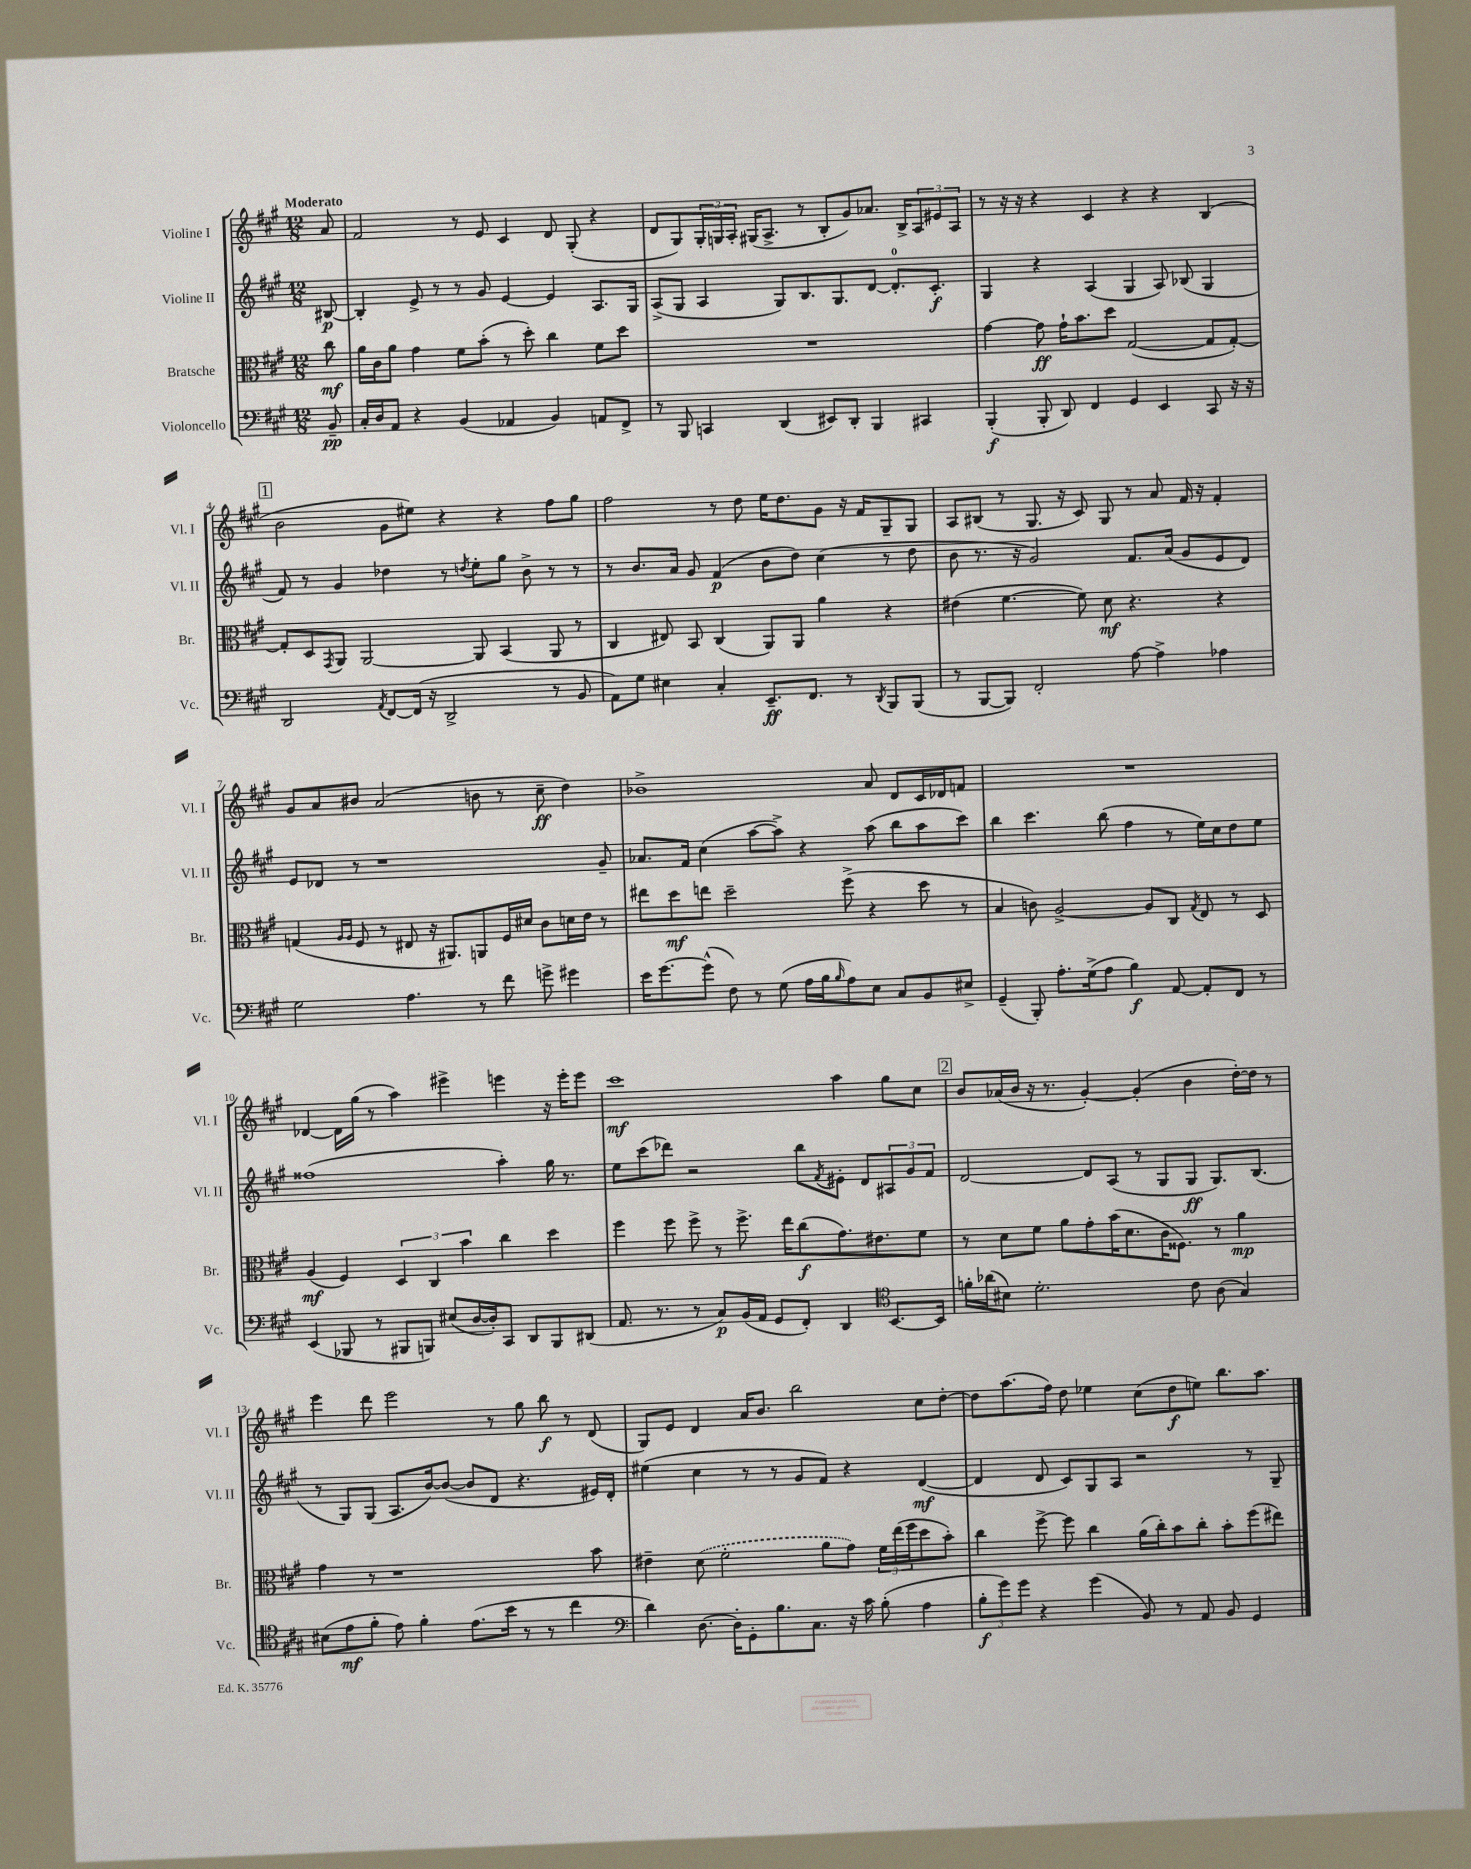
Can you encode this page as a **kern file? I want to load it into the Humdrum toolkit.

**kern	**kern	**kern	**kern
*staff4	*staff3	*staff2	*staff1
*clefF4	*clefC3	*clefG2	*clefG2
*k[f#c#g#]	*k[f#c#g#]	*k[f#c#g#]	*k[f#c#g#]
*M12/8	*M12/8	*M12/8	*M12/8
8BB~	8cc#	[8B#	8a
=	=	=	=
16C#'	16a	4B#']	2f#
16D	16c#	.	.
8AA	8a	.	.
4r	4g#	8e^	.
.	.	8r	.
(4BB	8f#	8r	8r
.	(8b'	8g#	8e
4AA-	8r	[4e	4c#
.	8dd')	.	.
4BB)	4cc#	4e]	8d
.	.	.	(8G#'
8AA	8f#	8.A	4r
8FF#^	8dd	.	.
.	.	16G#	.
=	=	=	=
8r	1.r	(8A^	8d
8BBB	.	8G#	8G#)
4CC	.	4A	24G#'
.	.	.	24G
.	.	.	24A'
.	.	.	(16G#
.	.	.	8.A^
(4DD	.	8G#)	.
.	.	8.B	8r
8EE#)	.	.	8B'
.	.	8.G#	.
8DD'	.	.	8g#)
4BBB	.	[8d	8.a-
.	.	8.d']	.
.	.	.	16B^
4CC#	.	.	12A
.	.	8.c#'	.
.	.	.	12e#
.	.	.	12A
=	=	=	=
(4BBB'	[4g#	4G#	8r
.	.	.	16r
.	.	.	16r
8BBB'	8g#]	4r	4r
8DD)	16g#`	.	.
.	8.b	.	.
4FF#	.	(4A	4c#
.	8dd	.	.
4GG#	([2G#	4G#	4r
4EE	.	8A)	4r
.	.	(8B-	.
8CC#	8G#]	4G#	(4B
16r	[8G#')	.	.
16r	.	.	.
=	=	=	=
2DD	8G#']	8f#)	2b
.	8D	8r	.
.	8qGG#	.	.
.	8AA	4g#	.
.	[2AA	.	.
8qAA	.	.	.
[8FF#	.	4dd-	8g#
(16FF#]	.	.	8ee#)
16r	.	.	.
2DD^	.	8r	4r
.	.	8qdd	.
.	8AA]	8ee'	.
.	(4BB	8gg#	4r
.	.	8b^	.
8r	8AA	8r	8ff#
8BB	8r	8r	8gg#
=	=	=	=
8AA)	4C#	8r	2ff#
8G#	.	8.b	.
4E#	8E#)	.	.
.	.	16a	.
.	8BB	8g#	.
4C#'	(4C#	(4f#	8r
.	.	.	8dd
8.EE~	8AA)	8b	16ee
.	.	.	8.dd
.	8AA	8dd)	.
8.FF#	.	.	.
.	4a	(4cc#	8g#
8r	.	.	16r
.	.	.	16f#
8qDD	.	.	.
8BBB	4r	8r	8G#~
(8BBB	.	8dd	8G#
=	=	=	=
8r	(4e#	8b	8A
[8BBB	.	8.r	(8B#
8BBB])	[4.f#	.	8r
.	.	16r	.
2FF#'	.	2g#)	8.G#
.	.	.	16r
.	8f#])	.	8c#)
.	8d	.	8G#
[8A	4.r	8.f#	8r
4A^]	.	.	8a
.	.	(16a	.
.	.	8g#	16f#
.	.	.	16r
4A-	4r	8e	4f#'
.	.	8d)	.
=	=	=	=
2G#	(4G	8e	8g#
.	.	8d-	8a
.	16qqA	.	.
.	16qqA	.	.
.	8F#	8r	8b#
.	8r	1r	(2a
4.A	8E#	.	.
.	16r	.	.
.	8.AA#)	.	.
8r	8AA	.	8b
8f#	16F#	.	8r
.	16d#	.	.
8g^	8c#	.	8cc#~
4g#	16d	.	4dd)
.	16e	.	.
.	8r	8g#~	.
=	=	=	=
16e	8ee#	8.a-	1b-^
[8.g#	.	.	.
.	8dd	.	.
.	.	16f#	.
(8g#^^]	8ee	(4cc#	.
8F#)	2dd~	.	.
8r	.	[8aa	.
(8G#	.	8aa^])	.
16A	.	4r	.
16B	.	.	.
16qqB	.	.	.
8A)	(8ff#^	.	.
8E	4r	(8aa	8a
8C#	.	8bb	8d
8BB	8dd	8aa	16c#
.	.	.	16d-
8E#^	8r	8ccc#)	8f
=	=	=	=
(4GG#~	4B	4bb	1.r
8BBB')	8c)	4.ccc#	.
8.A'	[2A^	.	.
(16G#^	.	.	.
8A	.	(8bb	.
4B)	.	4ff#	.
.	8A]	.	.
[8AA	8C#	8r	.
.	8qG#	.	.
8AA']	8E	16ee)	.
.	.	16cc#	.
8FF#	8r	8dd	.
8r	8D	8ee	.
=	=	=	=
(4EE	(4A	(1ff##	[4d-
8BBB-	4F#)	.	16d-]
.	.	.	(16gg#
8r	.	.	8r
8BBB#	6D	.	4aa)
8BBB)	.	.	.
.	6C#	.	.
(8E#	.	.	4eee#^
.	6b	.	.
[16D	.	.	.
16D'])	.	.	.
8CC#	4cc#	4aa')	4eee
8DD	.	.	.
8BBB	4dd	16gg#	16r
.	.	8.r	16eee'
(8DD#	.	.	8eee
=	=	=	=
8.AA	4ff#	8ee	1ccc#
.	.	(8ccc#	.
8.r	.	.	.
.	8ff#	8ddd-)	.
8r	8ff#^	2r	.
8C#)	8r	.	.
(16BB	8.ff#^	.	.
16AA	.	.	.
8GG#	.	.	.
.	16ee	.	.
8FF#')	(8cc#	8bb	.
.	.	8qf#	.
4DD	8.g#)	8e#'	4aa
.	.	8d	.
.	8.e#	.	.
*clefC4	*	*	*
[8.BB	.	12A#	8gg#
.	.	12g#	.
.	8f#	.	8cc#
.	.	12f#	.
16BB]	.	.	.
=	=	=	=
16f'	8r	[2d	8b
(16a-	.	.	.
8B#)	8d	.	(16a-
.	.	.	16b
2.d'	8f#	.	16r
.	.	.	8.r
.	8a	.	.
.	8g#'	8d]	[4g#')
.	(16b	(8A	.
.	8.d	.	.
.	.	8r	(4g#']
.	16c#	8G#	.
.	8.F##)	.	.
8c#	.	8G#	4b
(8A	8r	8.G#)	.
4G#)	4a	.	[16dd')
.	.	(8.B	16dd]
.	.	.	8r
=	=	=	=
(8B#	4g#	8r	4eee
8e	.	8G#)	.
8f#'	8r	(8G#	8ddd
8e)	1r	8.A	2eee
4f#'	.	.	.
.	.	[16b)	.
.	.	(8b_	.
(8.e	.	8b]	.
.	.	8d	8r
16b	.	.	.
8r	.	4.r	8gg#
8r	.	.	8bb
4cc#	.	.	8r
.	8b	16e#)	(8d
.	.	16d'	.
=	=	=	=
*clefF4	*	*	*
4d)	4e#~	(4ee#	8G#)
.	.	.	8e
[8.D	(8d	4cc#	4d
.	2f#'	.	.
16D']	.	.	.
8GG#'	.	8r	16a
.	.	.	8.b
8.B	.	8r	.
.	.	8g#	2bb
8.C#	.	.	.
.	8a	8f#)	.
16r	8g#)	4r	.
16c#	.	.	.
(8B'	24f#	.	.
.	(24ee	.	.
.	24ff#	.	.
4A	8dd	([4d	8cc#
.	8b')	.	[8dd'
=	=	=	=
12B'	4cc#	4d]	8dd]
12g#)	.	.	.
.	.	.	(8.aa
12g#	.	.	.
4r	[8ff#^	8d	.
.	.	.	16ff#)
.	8ff#]	8c#)	8dd
(4g#	4cc#	8G#	4ee-
.	.	8A	.
8BB)	(16a	2r	(8cc#
.	16cc#')	.	.
8r	8b	.	8dd
8AA	8cc#'	.	8ee)
8BB	8b'	.	8.bb
4GG#	(8ff#	8r	.
.	.	.	8.aa
.	8ee#)	8G#~	.
==	==	==	==
*-	*-	*-	*-
